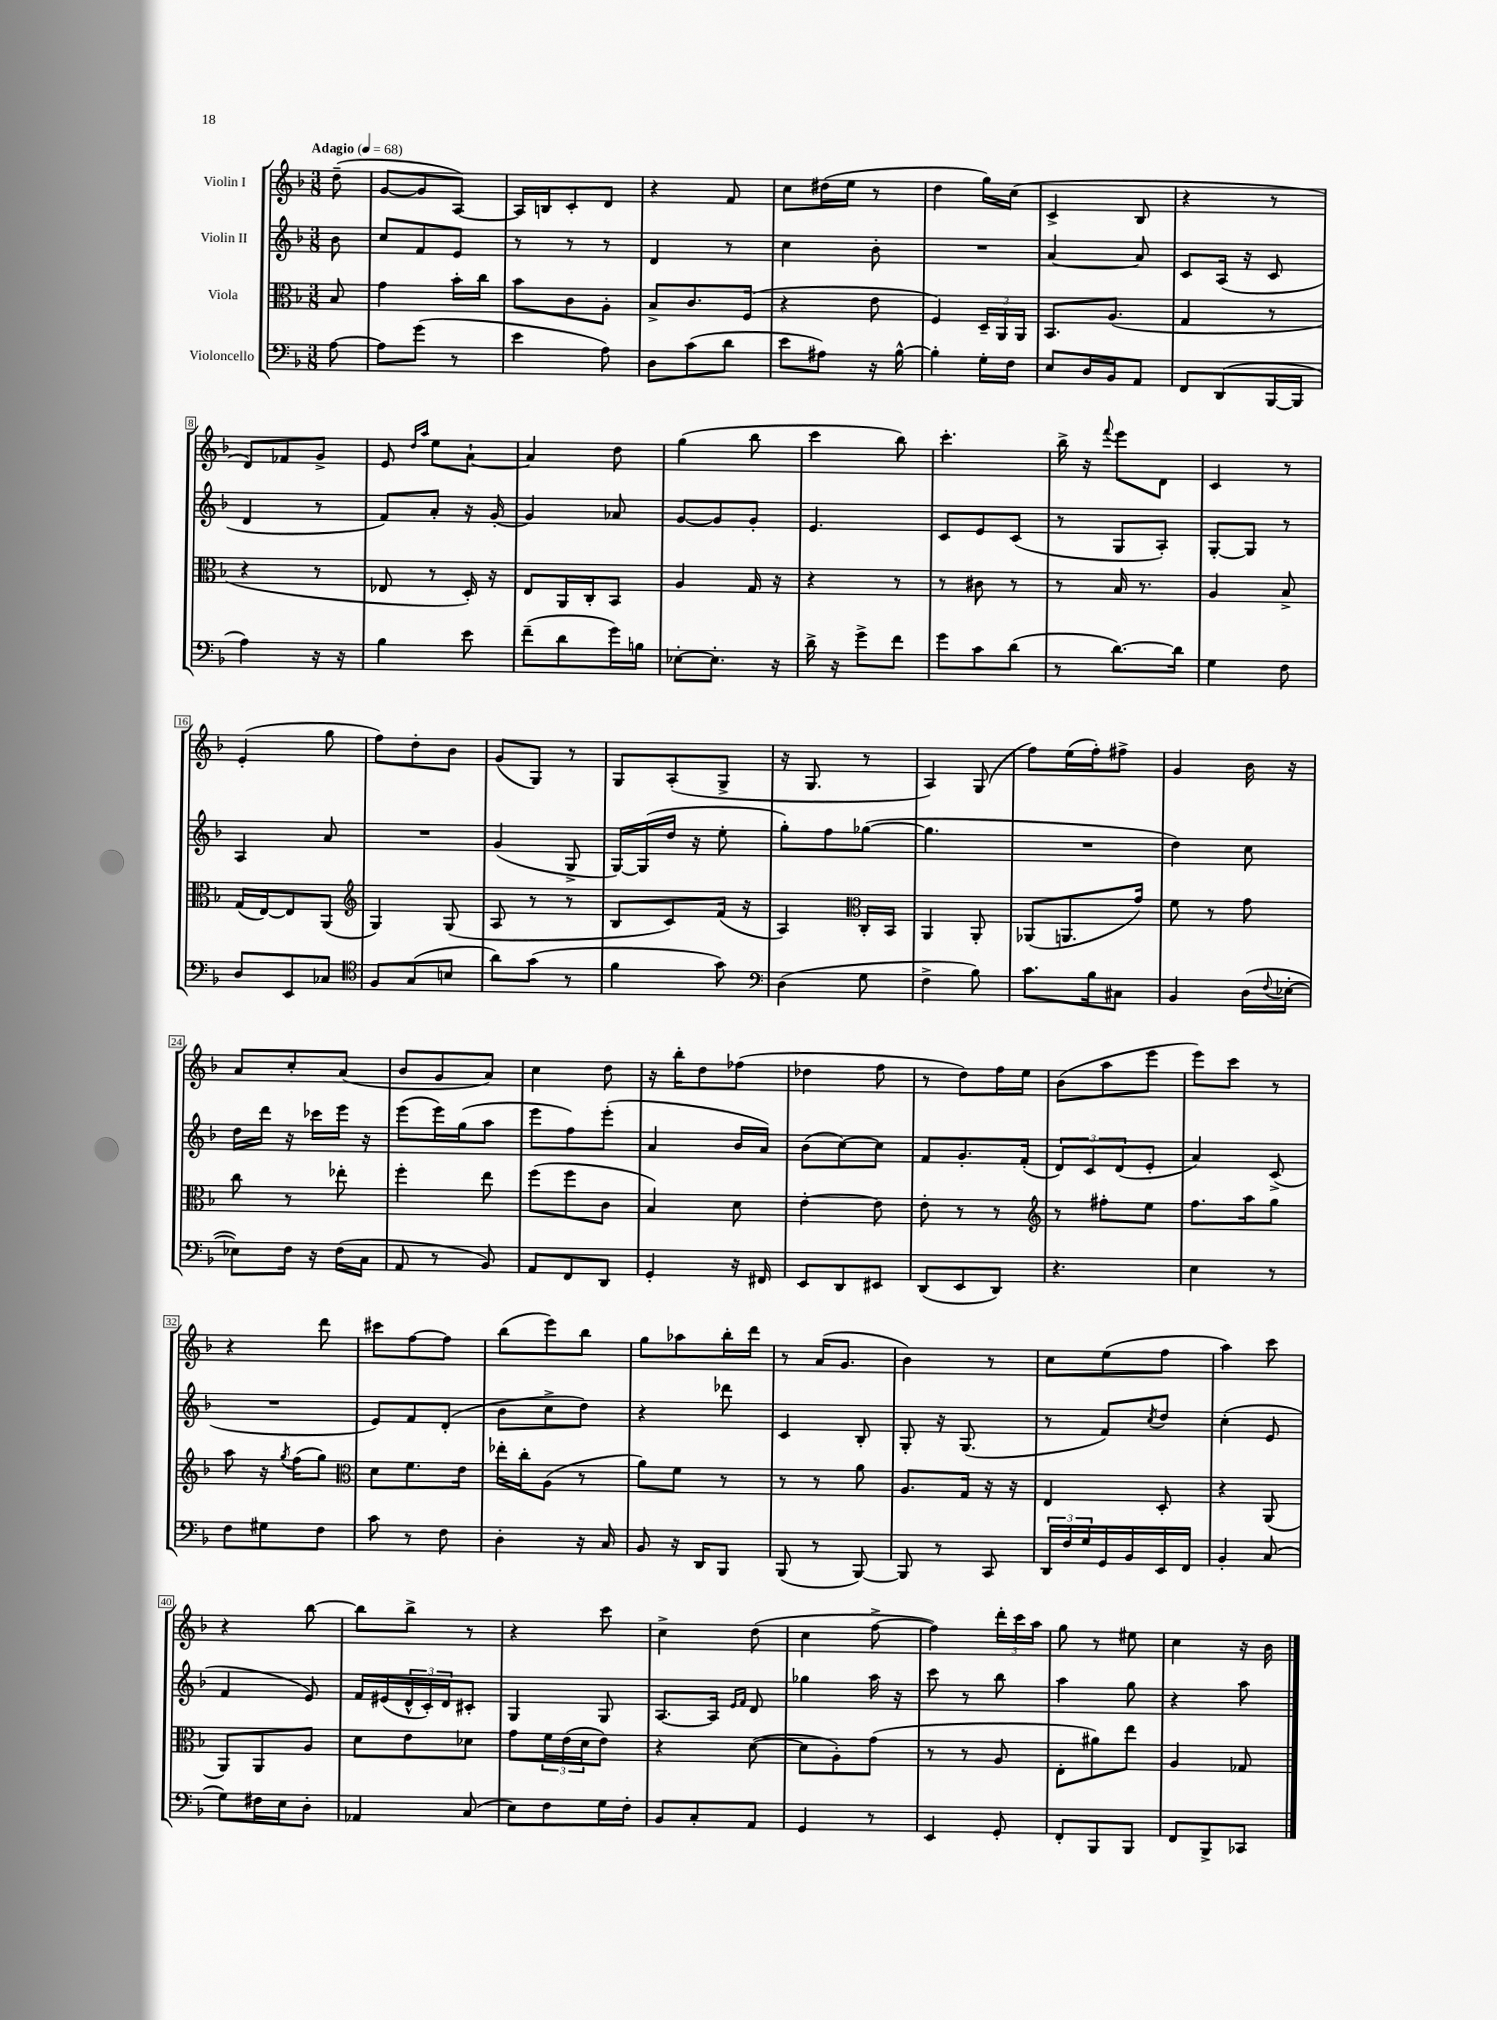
<<
\new StaffGroup <<
\new Staff = "s0" \with { instrumentName = "Violin I" } {
    \clef treble \key f \major \numericTimeSignature \time 3/8 \partial 8 \tempo "Adagio" 4 = 68
    d''8--( |
    g'8~ g'8 a8~) |
    a16 b16 c'8-. d'8 |
    r4 f'8 |
    c''8 dis''16( e''16 r8 |
    d''4 g''16) c''16( |
    c'4-> bes8 |
    r4 r8 |
    d'8) fes'8 g'8-> |
    e'8 \grace { d''16 a''16 } e''8 a'8~-! |
    a'4 d''8 |
    g''4( bes''8 |
    c'''4 bes''8) |
    c'''4.-. |
    bes''16-> r16 \appoggiatura { f'''8 } e'''8 d'8 |
    c'4 r8 |
    e'4-.( g''8 |
    f''8) d''8-. bes'8 |
    g'8( g8) r8 |
    g8 a8-.( g8-> |
    r16 g8. r8 |
    a4) g8( |
    f''8) e''16( f''16-.) fis''8-> |
    g'4 bes'16 r16 |
    a'8 c''8-. a'8( |
    bes'8 g'8 a'8) |
    c''4 d''8 |
    r16 bes''16-. d''8 fes''8( |
    des''4 f''8 |
    r8 d''8) f''16 e''16 |
    bes'8( a''8 e'''8 |
    e'''8) c'''8 r8 |
    r4 d'''8 |
    cis'''8 f''8~ f''8 |
    bes''8( e'''8) bes''8 |
    g''8 aes''8 bes''16-. d'''16 |
    r8 a'16( g'8. |
    bes'4) r8 |
    c''8 e''8( f''8 |
    a''4) c'''8 |
    r4 bes''8~ |
    bes''8 bes''8-> r8 |
    r4 c'''8 |
    c''4-> d''8( |
    c''4 f''8~-> |
    f''4) \tuplet 3/2 { d'''16-. c'''16 a''16 } |
    g''8 r8 eis''8 |
    c''4 r16 bes'16 \bar "|." |
}
\new Staff = "s1" \with { instrumentName = "Violin II" } {
    \clef treble \key f \major \numericTimeSignature \time 3/8 \partial 8
    bes'8 |
    c''8 f'8 e'8 |
    r8 r8 r8 |
    d'4 r8 |
    c''4 bes'8-. |
    R4. |
    a'4~ a'8 |
    c'8 a16( r16 c'8 |
    d'4 r8 |
    f'8) a'8-. r16 g'16~-. |
    g'4 aes'8 |
    g'8~ g'8 g'8-. |
    e'4. |
    c'8 e'8 c'8( |
    r8 g8 a8-.) |
    g8~-. g8 r8 |
    a4 a'8 |
    R4. |
    g'4( g8-> |
    g16~) g16( d''16 r16 e''8-. |
    g''8-.) f''8 ges''8~( |
    ges''4. |
    R4. |
    d''4) c''8 |
    d''16 d'''16 r16 ces'''16 e'''16 r16 |
    e'''8( e'''16) g''16( a''8 |
    e'''8 f''8) e'''8-.( |
    a'4 bes'16 a'16) |
    bes'8( c''8~) c''8 |
    f'8 g'8.-. f'16-.( |
    \tuplet 3/2 { d'8) c'8 d'8( } e'8-. |
    a'4) c'8->( |
    R4. |
    e'8) f'8 d'8-.( |
    bes'8 c''8-> d''8) |
    r4 des'''8 |
    c'4 bes8-. |
    g8-. r16 g8.( |
    r8 f'8) \acciaccatura { c''8 } d''8 |
    c''4-.( e'8 |
    f'4 e'8) |
    f'16 eis'16( \tuplet 3/2 { d'16-^ c'16-.) d'16 } cis'8-. |
    g4 g8 |
    a8.~ a16 \grace { e'16 f'16 } d'8 |
    ges''4 a''16 r16 |
    c'''8 r8 bes''8 |
    a''4 g''8 |
    r4 a''8 \bar "|." |
}
\new Staff = "s2" \with { instrumentName = "Viola" } {
    \clef alto \key f \major \numericTimeSignature \time 3/8 \partial 8
    bes8 |
    g'4 bes'16-. c''16 |
    bes'8 c'8 a8-. |
    bes8-> c'8. f16( |
    r4 e'8 |
    f4) \tuplet 3/2 { d16-- a,16 a,16 } |
    bes,8. a8.( |
    g4 r8 |
    r4 r8 |
    ees8 r8 d16-.) r16 |
    e8 a,16 c16-. bes,8 |
    a4 g16 r16 |
    r4 r8 |
    r8 cis'8 r8 |
    r8 bes16 r8. |
    a4 bes8-> |
    g16( e16~) e8 a,8( |
    \clef treble g4) g8( |
    a8 r8 r8 |
    bes8 c'8) f'16( r16 |
    a4) \clef alto c16-. bes,16 |
    a,4 a,8-. |
    aes,8( a,8. g'16) |
    f'8 r8 g'8 |
    c''8 r8 ees''8-. |
    f''4-. e''8 |
    f''8( f''8 c'8 |
    bes4) d'8 |
    e'4~-. e'8 |
    e'8-. r8 r8 |
    \clef treble r8 fis''8-. e''8 |
    f''8. a''16 g''8 |
    a''8 r16 \acciaccatura { g''8 } f''16( g''8) |
    \clef alto d'8 f'8. e'16 |
    ees''16-. c''16-. a8( r8 |
    a'8) f'8 r8 |
    r8 r8 a'8 |
    a8. g16 r16 r16 |
    e4 d8-. |
    r4 a,8( |
    a,8) a,8 a8 |
    d'8 e'8 des'8 |
    g'8 \tuplet 3/2 { f'16 e'16( d'16 } e'8) |
    r4 d'8~( |
    d'8 a8-.) g'8( |
    r8 r8 a8 |
    e8-. ais'8) e''8 |
    a4 ges8 \bar "|." |
}
\new Staff = "s3" \with { instrumentName = "Violoncello" } {
    \clef bass \key f \major \numericTimeSignature \time 3/8 \partial 8
    a8~ |
    a8 g'8( r8 |
    e'4 a8) |
    d8 c'8( d'8 |
    e'8 ais8) r16 bes16~-^ |
    bes4-. g16-. f16 |
    e8 d16 bes,16 a,8 |
    f,8 d,8( bes,,16~ bes,,16 |
    a4) r16 r16 |
    bes4 e'8 |
    f'8--( d'8 g'16) b16 |
    ees8~-. ees8.-. r16 |
    d'16-> r16 g'8-> f'8 |
    g'8 c'8 d'8( |
    r8 d'8.~) d'16 |
    g4 f8 |
    d8 e,8 ces8 |
    \clef tenor f8 g8( b8 |
    a'8) g'8( r8 |
    f'4 g'8) |
    \clef bass d4( g8 |
    f4-> bes8) |
    c'8. bes16 cis8 |
    bes,4 d16( \appoggiatura { f8 } ees16~-. |
    ees8) f16 r16 f16( c16 |
    a,8 r8 bes,8) |
    a,8 f,8 d,8 |
    g,4-. r16 fis,16 |
    e,8 d,8 eis,8 |
    d,8( e,8 d,8) |
    r4. |
    e4 r8 |
    f8 gis8 f8 |
    c'8 r8 f8 |
    d4-. r16 c16 |
    bes,8 r16 d,16 bes,,8 |
    bes,,8( r8 bes,,8~) |
    bes,,8 r8 c,8 |
    \tuplet 3/2 { d,16 f16 g16 } g,16 bes,16 e,16 f,16 |
    bes,4-. c8( |
    g8) fis16 e16 d8-. |
    aes,4 c8( |
    e8) f8 g16 f16-. |
    bes,8 c8-. a,8 |
    g,4 r8 |
    e,4 g,8-. |
    f,8-. bes,,8 bes,,8 |
    f,8 bes,,8-> ces,8 \bar "|." |
}
>>
>>
\layout { \context { \Score \override BarNumber.stencil = #(make-stencil-boxer 0.1 0.3 ly:text-interface::print) } }
